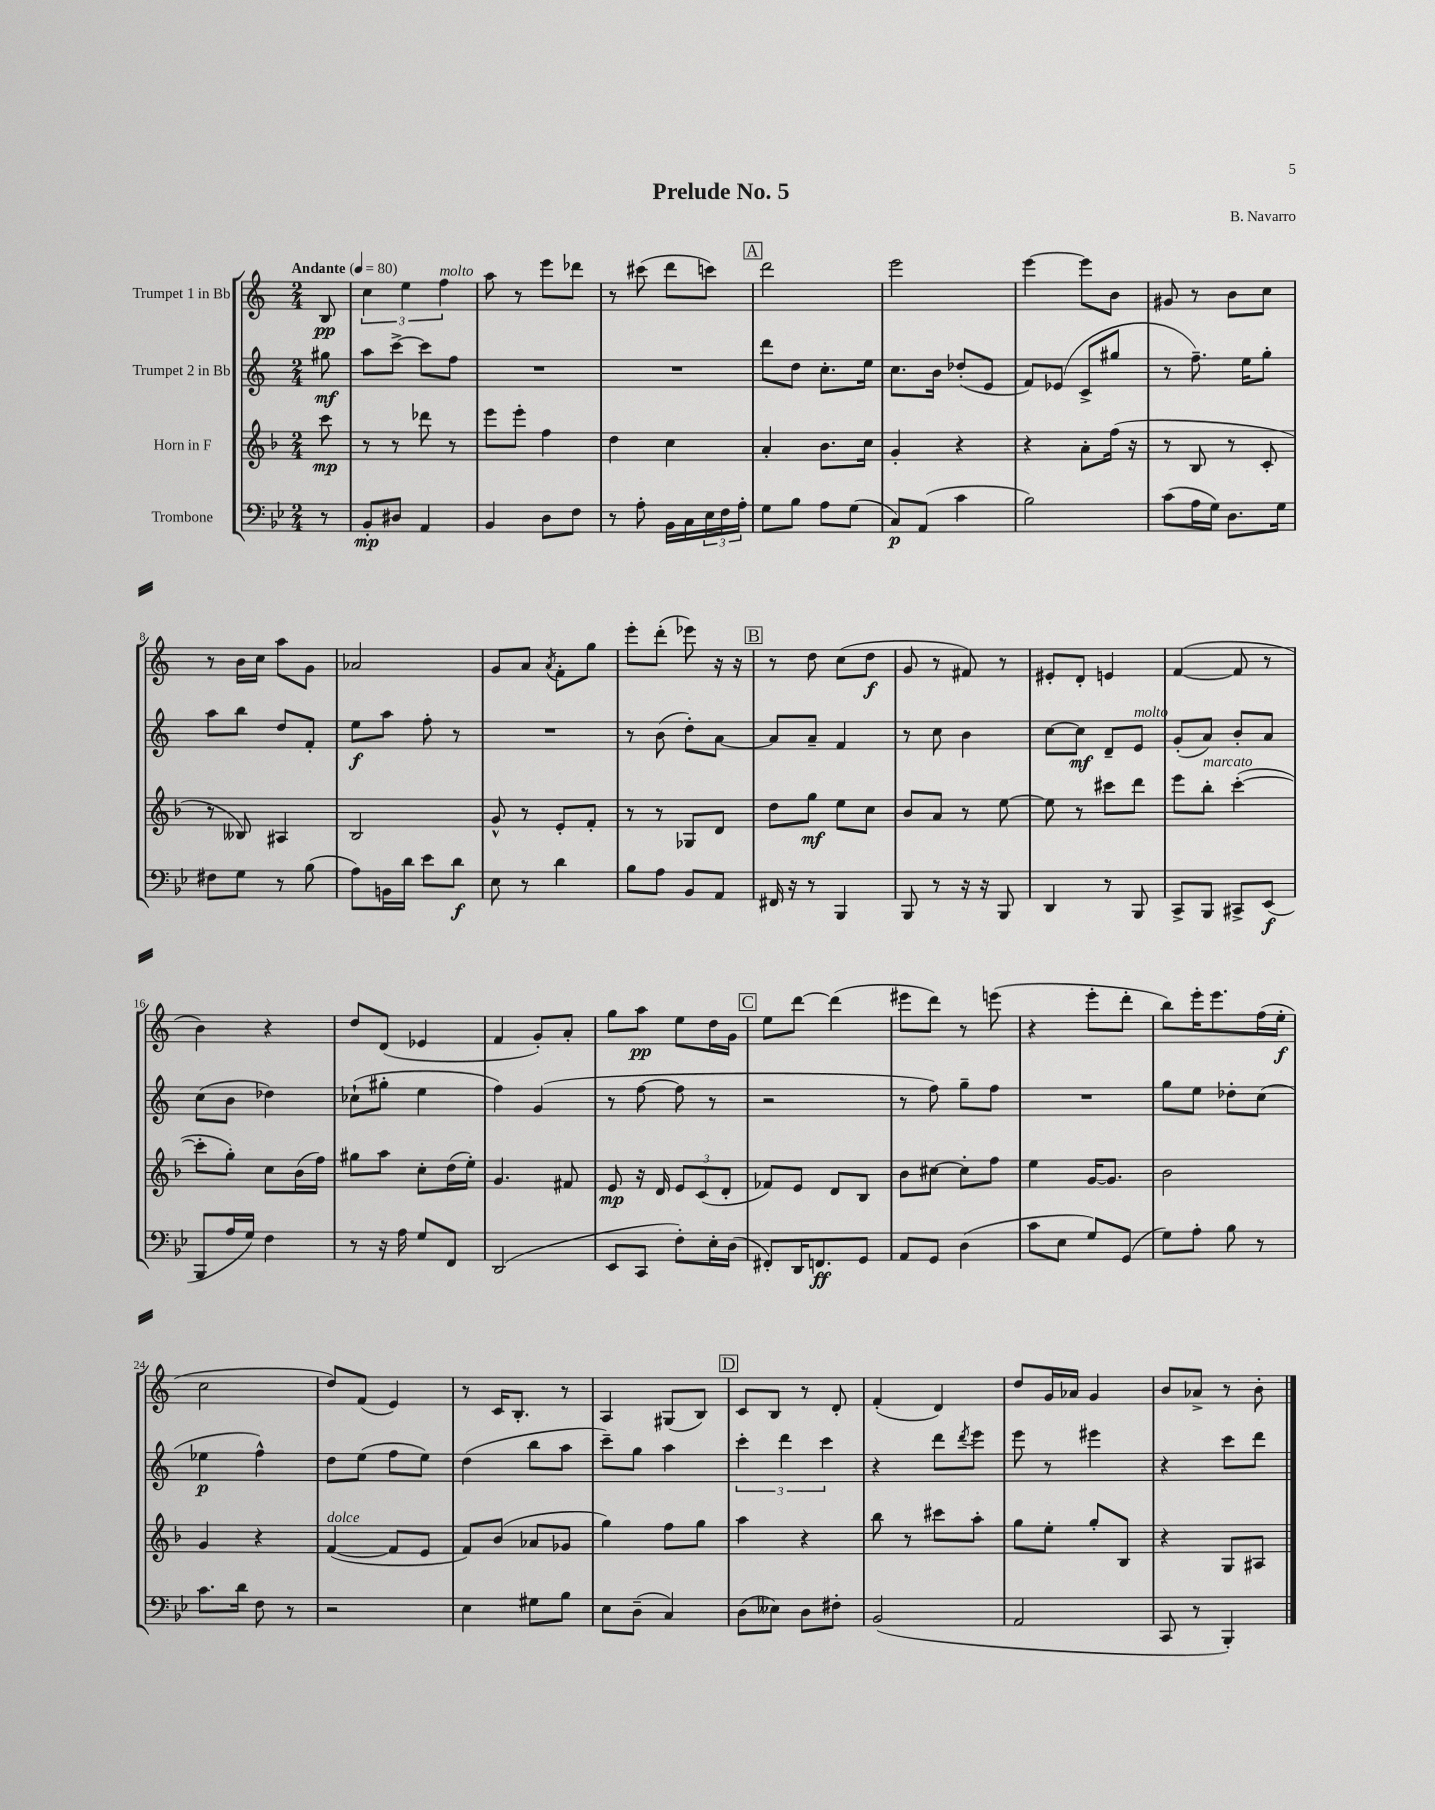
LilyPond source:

\header { title = "Prelude No. 5" composer = "B. Navarro" }
<<
\new StaffGroup <<
\new Staff = "s0" \with { instrumentName = "Trumpet 1 in Bb" } {
    \clef treble \key c \major \numericTimeSignature \time 2/4 \partial 8 \tempo "Andante" 4 = 80
    b8\pp |
    \tuplet 3/2 { c''4 e''4 f''4^\markup { \italic "molto" } } |
    a''8 r8 e'''8 des'''8 |
    r8 cis'''8( d'''8 c'''8) |
    \mark \markup { \box "A" } d'''2 |
    e'''2 |
    e'''4~ e'''8 b'8 |
    gis'8 r8 b'8 c''8 |
    r8 b'16 c''16 a''8 g'8 |
    aes'2 |
    g'8 a'8 \acciaccatura { a'8 } f'8-. g''8 |
    e'''8-. d'''8-.( ees'''8) r16 r16 |
    \mark \markup { \box "B" } r8 d''8 c''8( d''8\f |
    g'8 r8 fis'8) r8 |
    eis'8-. d'8-. e'4 |
    f'4~( f'8 r8 |
    b'4) r4 |
    d''8 d'8( ees'4 |
    f'4 g'8-.) a'8-. |
    g''8 a''8\pp e''8 d''16 g'16 |
    \mark \markup { \box "C" } e''8 d'''8~ d'''4( |
    eis'''8 d'''8) r8 e'''8( |
    r4 e'''8-. d'''8-. |
    b''8) e'''16-. e'''8. f''16( e''16-.\f |
    c''2 |
    d''8) f'8( e'4) |
    r8 c'16 b8.-. r8 |
    a4 gis8( b8) |
    \mark \markup { \box "D" } c'8 b8 r8 d'8-. |
    f'4-.( d'4) |
    d''8 g'16 aes'16 g'4 |
    b'8 aes'8-> r8 b'8-. \bar "|." |
}
\new Staff = "s1" \with { instrumentName = "Trumpet 2 in Bb" } {
    \clef treble \key c \major \numericTimeSignature \time 2/4 \partial 8
    gis''8\mf |
    a''8 c'''8~-> c'''8 f''8 |
    R2 |
    R2 |
    \mark \markup { \box "A" } d'''8 d''8 c''8.-. e''16 |
    c''8. b'16 des''8-.( e'8 |
    f'8) ees'8( c'8-> gis''8 |
    r8 f''8.--) e''16 g''8-. |
    a''8 b''8 d''8 f'8-. |
    e''8\f a''8 f''8-. r8 |
    R2 |
    r8 b'8( d''8-.) a'8~ |
    \mark \markup { \box "B" } a'8 a'8-- f'4 |
    r8 c''8 b'4 |
    c''8~ c''8\mf d'8-- e'8^\markup { \italic "molto" } |
    g'8-.( a'8) b'8-. a'8 |
    c''8( b'8 des''4) |
    ces''8-!( gis''8-. e''4 |
    f''4) g'4( |
    r8 f''8~ f''8 r8 |
    \mark \markup { \box "C" } r2 |
    r8 f''8) g''8-- f''8 |
    R2 |
    g''8 e''8 des''8-. c''8( |
    ees''4\p f''4-^) |
    d''8 e''8( f''8 e''8) |
    d''4( b''8 a''8 |
    c'''8--) g''8 a''4 |
    \mark \markup { \box "D" } \tuplet 3/2 { c'''4-. d'''4 c'''4 } |
    r4 d'''8 \acciaccatura { d'''8 } e'''8 |
    e'''8 r8 eis'''4 |
    r4 c'''8 d'''8 \bar "|." |
}
\new Staff = "s2" \with { instrumentName = "Horn in F" } {
    \clef treble \key f \major \numericTimeSignature \time 2/4 \partial 8
    c'''8\mp |
    r8 r8 des'''8 r8 |
    e'''8 e'''8-. f''4 |
    d''4 c''4 |
    \mark \markup { \box "A" } a'4-. bes'8. c''16 |
    g'4-. r4 |
    r4 a'8-. f''16( r16 |
    r8 bes8 r8 c'8-. |
    r8 beses8) ais4 |
    bes2 |
    g'8-^ r8 e'8-. f'8-. |
    r8 r8 ges8 d'8 |
    \mark \markup { \box "B" } d''8 g''8\mf e''8 c''8 |
    bes'8 a'8 r8 e''8~ |
    e''8 r8 cis'''8 d'''8 |
    e'''8 bes''8-.^\markup { \italic "marcato" } c'''4~-.( |
    c'''8-. g''8-.) c''8 bes'16( f''16) |
    gis''8 a''8 c''8-. d''16( e''16-.) |
    g'4. fis'8 |
    e'8\mp r16 d'16 \tuplet 3/2 { e'8 c'8( d'8-. } |
    \mark \markup { \box "C" } fes'8) e'8 d'8 bes8 |
    bes'8 cis''8~ cis''8-. f''8 |
    e''4 g'16~ g'8. |
    bes'2 |
    g'4 r4 |
    f'4~^\markup { \italic "dolce" }( f'8 e'8 |
    f'8) bes'8( aes'8 ges'8 |
    g''4) f''8 g''8 |
    \mark \markup { \box "D" } a''4 r4 |
    bes''8 r8 cis'''8 a''8-. |
    g''8 e''8-. g''8-. bes8 |
    r4 g8 ais8 \bar "|." |
}
\new Staff = "s3" \with { instrumentName = "Trombone" } {
    \clef bass \key bes \major \numericTimeSignature \time 2/4 \partial 8
    r8 |
    bes,8-.\mp dis8 a,4 |
    bes,4 d8 f8 |
    r8 a8-. bes,16 c16 \tuplet 3/2 { ees16 f16 a16-. } |
    \mark \markup { \box "A" } g8 bes8 a8 g8( |
    c8\p) a,8( c'4 |
    bes2) |
    c'8( a16 g16) d8. g16 |
    fis8 g8 r8 bes8( |
    a8) b,16 d'16 ees'8 d'8\f |
    ees8 r8 d'4 |
    bes8 a8 bes,8 a,8 |
    \mark \markup { \box "B" } fis,16 r16 r8 bes,,4 |
    bes,,8 r8 r16 r16 bes,,8 |
    d,4 r8 bes,,8 |
    c,8-> bes,,8 cis,8-> ees,8\f( |
    bes,,8 a16 g16) f4 |
    r8 r16 a16 g8 f,8 |
    d,2( |
    ees,8 c,8 f8-.) ees16-. d16( |
    \mark \markup { \box "C" } fis,8-.) d,16 f,8.\ff g,8 |
    a,8 g,8 d4( |
    c'8 ees8 g8) g,8( |
    g8) a8-. bes8 r8 |
    c'8. d'16 f8 r8 |
    r2 |
    ees4 gis8 bes8 |
    ees8 d8--( c4) |
    \mark \markup { \box "D" } d8( eeses8) d8 fis8-. |
    bes,2( |
    a,2 |
    c,8 r8 bes,,4-.) \bar "|." |
}
>>
>>
